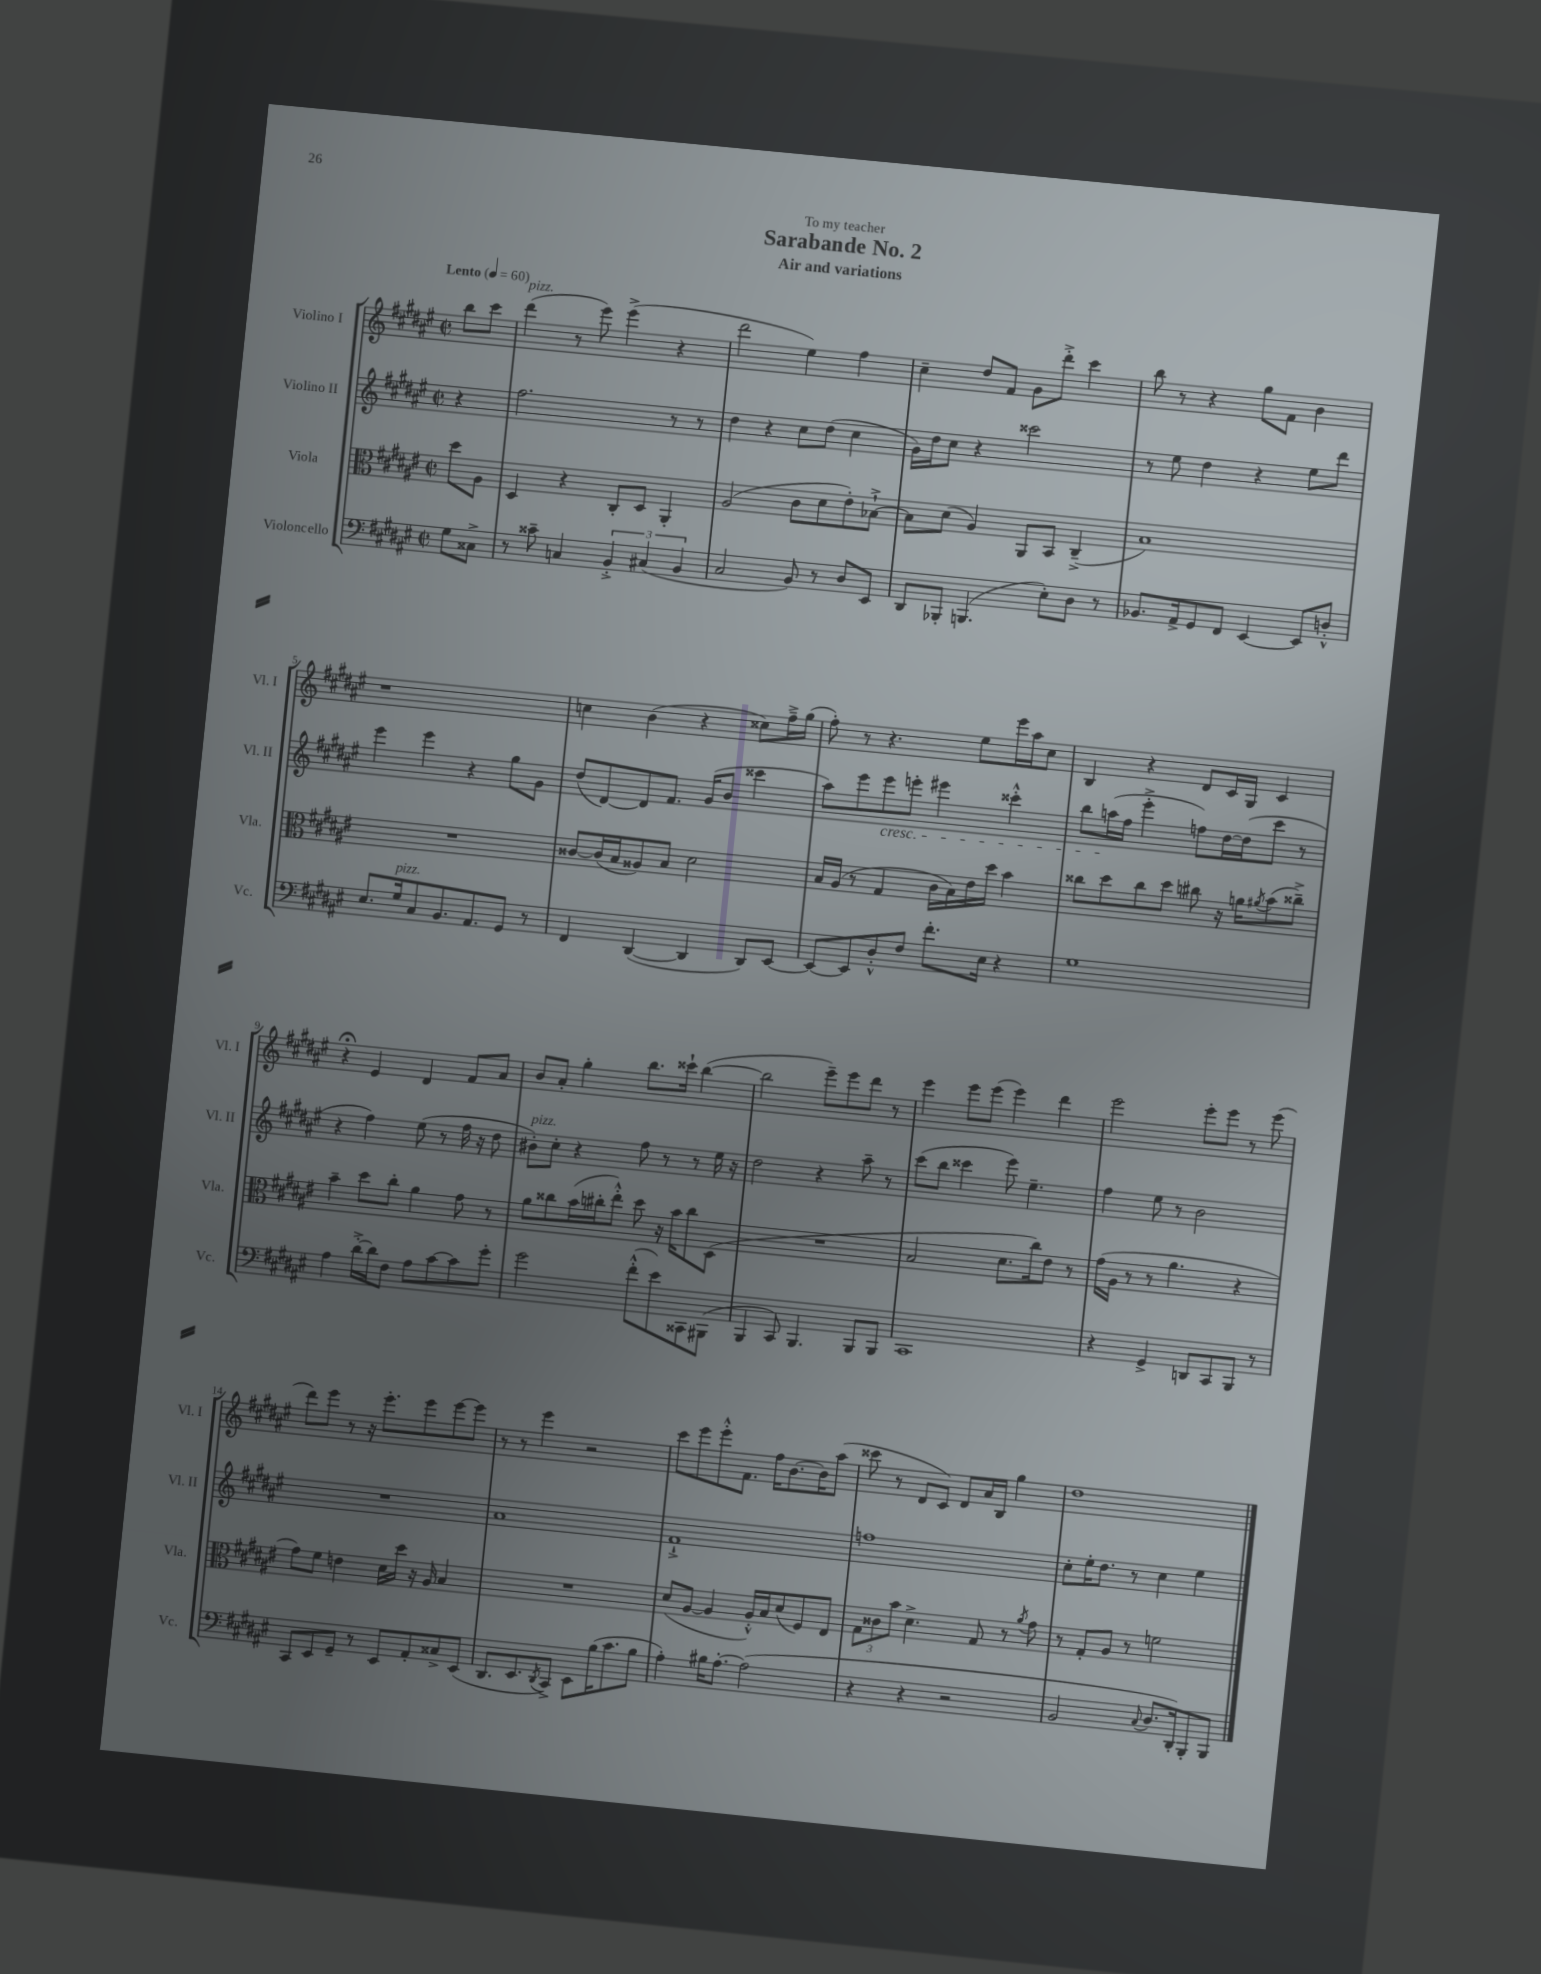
\header { title = "Sarabande No. 2" subtitle = "Air and variations" dedication = "To my teacher" }
<<
\new StaffGroup <<
\new Staff = "s0" \with { instrumentName = "Violino I" shortInstrumentName = "Vl. I" } {
    \clef treble \key fis \major \defaultTimeSignature \time 2/2 \partial 4 \tempo "Lento" 4 = 60
    b''8 cis'''8 |
    dis'''4^\markup { \italic "pizz." }( r8 eis'''8) eis'''4->( r4 |
    dis'''2 eis''4) fis''4 |
    cis''4-- dis''8 fis'8 gis'8 dis'''8-.-> cis'''4 |
    b''8 r8 r4 gis''8 fis'8 b'4 |
    r1 |
    c''4 b'4( r4 cisis''8) fis''16---> gis''16( |
    fis''8-.) r8 r4. eis''8 eis'''16 ais''16 cis''8 |
    b4 r4 dis'8 cis'16 gis16 cis'4 |
    r4\fermata eis'4 dis'4 fis'8 ais'8 |
    b'8 ais'8-. gis''4-. b''8. cisis'''16-! b''4~( |
    b''2 eis'''8--) eis'''8 dis'''8 r8 |
    eis'''4 eis'''8 eis'''8( eis'''4) dis'''4 |
    eis'''2 eis'''8-. eis'''8 r8 eis'''8( |
    dis'''8) eis'''8 r8 r16 eis'''8.-. eis'''8 eis'''8~ eis'''8 |
    r8 r8 eis'''4 r2 |
    cis'''8 eis'''8 eis'''8-.-^ fis'8. fis''16 b'8.~ b'16 ais''8( |
    cisis'''8 r8 dis'8 cis'8) dis'8 ais'16 b16 gis''4 |
    dis''1 \bar "|." |
}
\new Staff = "s1" \with { instrumentName = "Violino II" shortInstrumentName = "Vl. II" } {
    \clef treble \key fis \major \defaultTimeSignature \time 2/2 \partial 4
    r4 |
    fis''2. r8 r8 |
    dis''4 r4 cis''8 dis''8( cis''4 |
    gis'16) dis''16 cis''8 r4 cisis'''2 |
    r8 eis''8 dis''4 r4 eis''8 dis'''8 |
    eis'''4 eis'''4 r4 gis''8 gis'8 |
    dis''8( dis'8~) dis'8 fis'8. gis'16( b'8 cisis'''4 |
    ais''8) eis'''8 eis'''8\cresc e'''8-. eis'''4 cisis'''4-.-^ |
    b''8 a''16\!( fis''16 eis'''4-.-> f''8) dis''16~ dis''16( cis'''8 r8 |
    r4 fis''4) eis''8( r8 fis''16 r16 dis''8 |
    bis'8-.^\markup { \italic "pizz." }) cis''8-. r4 fis''8 r8 r8 eis''16 r16 |
    dis''2 r4 ais''8-- r8 |
    cis'''8( b''8 cisis'''4 eis'''8) eis''4.-- |
    fis''4 eis''8 r8 b'2 |
    R1 |
    ais'1 |
    fis'1-!-> |
    f''1 |
    cis''8-. eis''16-. dis''8. r8 cis''4 eis''4 \bar "|." |
}
\new Staff = "s2" \with { instrumentName = "Viola" shortInstrumentName = "Vla." } {
    \clef alto \key fis \major \defaultTimeSignature \time 2/2 \partial 4
    dis''8 ais8 |
    dis4 r4 cis8-. dis8 ais,4-. |
    ais2( cis'8 dis'8 eis'8-.) bes8~-!-> |
    bes8 dis'8( ais4) ais,8 b,8 cis4--->( |
    b1) |
    R1 |
    cisis'8~ cisis'16( b16 aisis8) b8 dis'2 |
    b16 ais16( r8 gis4 cis'16 b16) eis'16 dis''16 b'4 |
    cisis''8 dis''8 cisis''8 dis''8 cis''8 r16 a'16 \acciaccatura { ais'8 } b'8( cisis''8--->) |
    b'4-- dis''8 cis''8-. ais'4 gis'8 r8 |
    ais'8 cisis''8 b'16( cis''16-. eis''8-.-^) dis''8 r16 b'16 cis''8 dis8( |
    R1 |
    b2 dis'8. cis''16) eis'8 r8 |
    gis'16( ais16 r8 r8 ais'4. r4 |
    gis'8) fis'8 e'4 dis'16 dis''16 r16 ais16 b4 |
    R1 |
    dis'8( ais8~ ais4 ais16-.-^) b16 dis'8( fis8) eis8 |
    \tuplet 3/2 { gis8 cisis'8 b'8 } dis'4.-> gis8 r8 \acciaccatura { ais'8 } gis'8 |
    r8 gis8-. ais8 r8 f'2 \bar "|." |
}
\new Staff = "s3" \with { instrumentName = "Violoncello" shortInstrumentName = "Vc." } {
    \clef bass \key fis \major \defaultTimeSignature \time 2/2 \partial 4
    gis8 cisis8-> |
    r8 cisis'8-- c4 \tuplet 3/2 { b,4-.-> cis4( b,4 } |
    cis2 b,8) r8 dis8 eis,8 |
    dis,8 bes,,8-. b,,4.( eis8-.) dis8 r8 |
    bes,8. ais,16-> gis,8 fis,8 eis,4~ eis,8 d8-.-^ |
    eis8. gis16^\markup { \italic "pizz." } cis8 b,8. ais,8. gis,8 r8 |
    fis,4 dis,4~( dis,4 dis,8) eis,8~ |
    eis,8~ eis,8 dis8-.-^ fis8 fis'8.-. eis16 r4 |
    gis1 |
    ais4 dis'16~-.-> dis'16 fis8 ais8 cis'8~ cis'8 gis'8-. |
    gis'2 fis'8-.-^( eis'8) cisis,8 bis,,8( |
    b,,4 cis,8) b,,4. b,,8 b,,8 |
    cis,1 |
    r4 gis,4-> d,8 cis,8 b,,8 r8 |
    cis,8 eis,8 gis,8-- r8 eis,8 ais,8-. cisis8-> eis,8( |
    dis,8. eis,8. \acciaccatura { dis,8 } cis,8->) eis,8 b16( cis'8. b8 |
    ais4-.) bis16 ais8.~-. ais2( |
    r4 r4 r2 |
    b,2 \appoggiatura { cis8 } dis8. dis,16-.) b,,8-. b,,8 \bar "|." |
}
>>
>>
